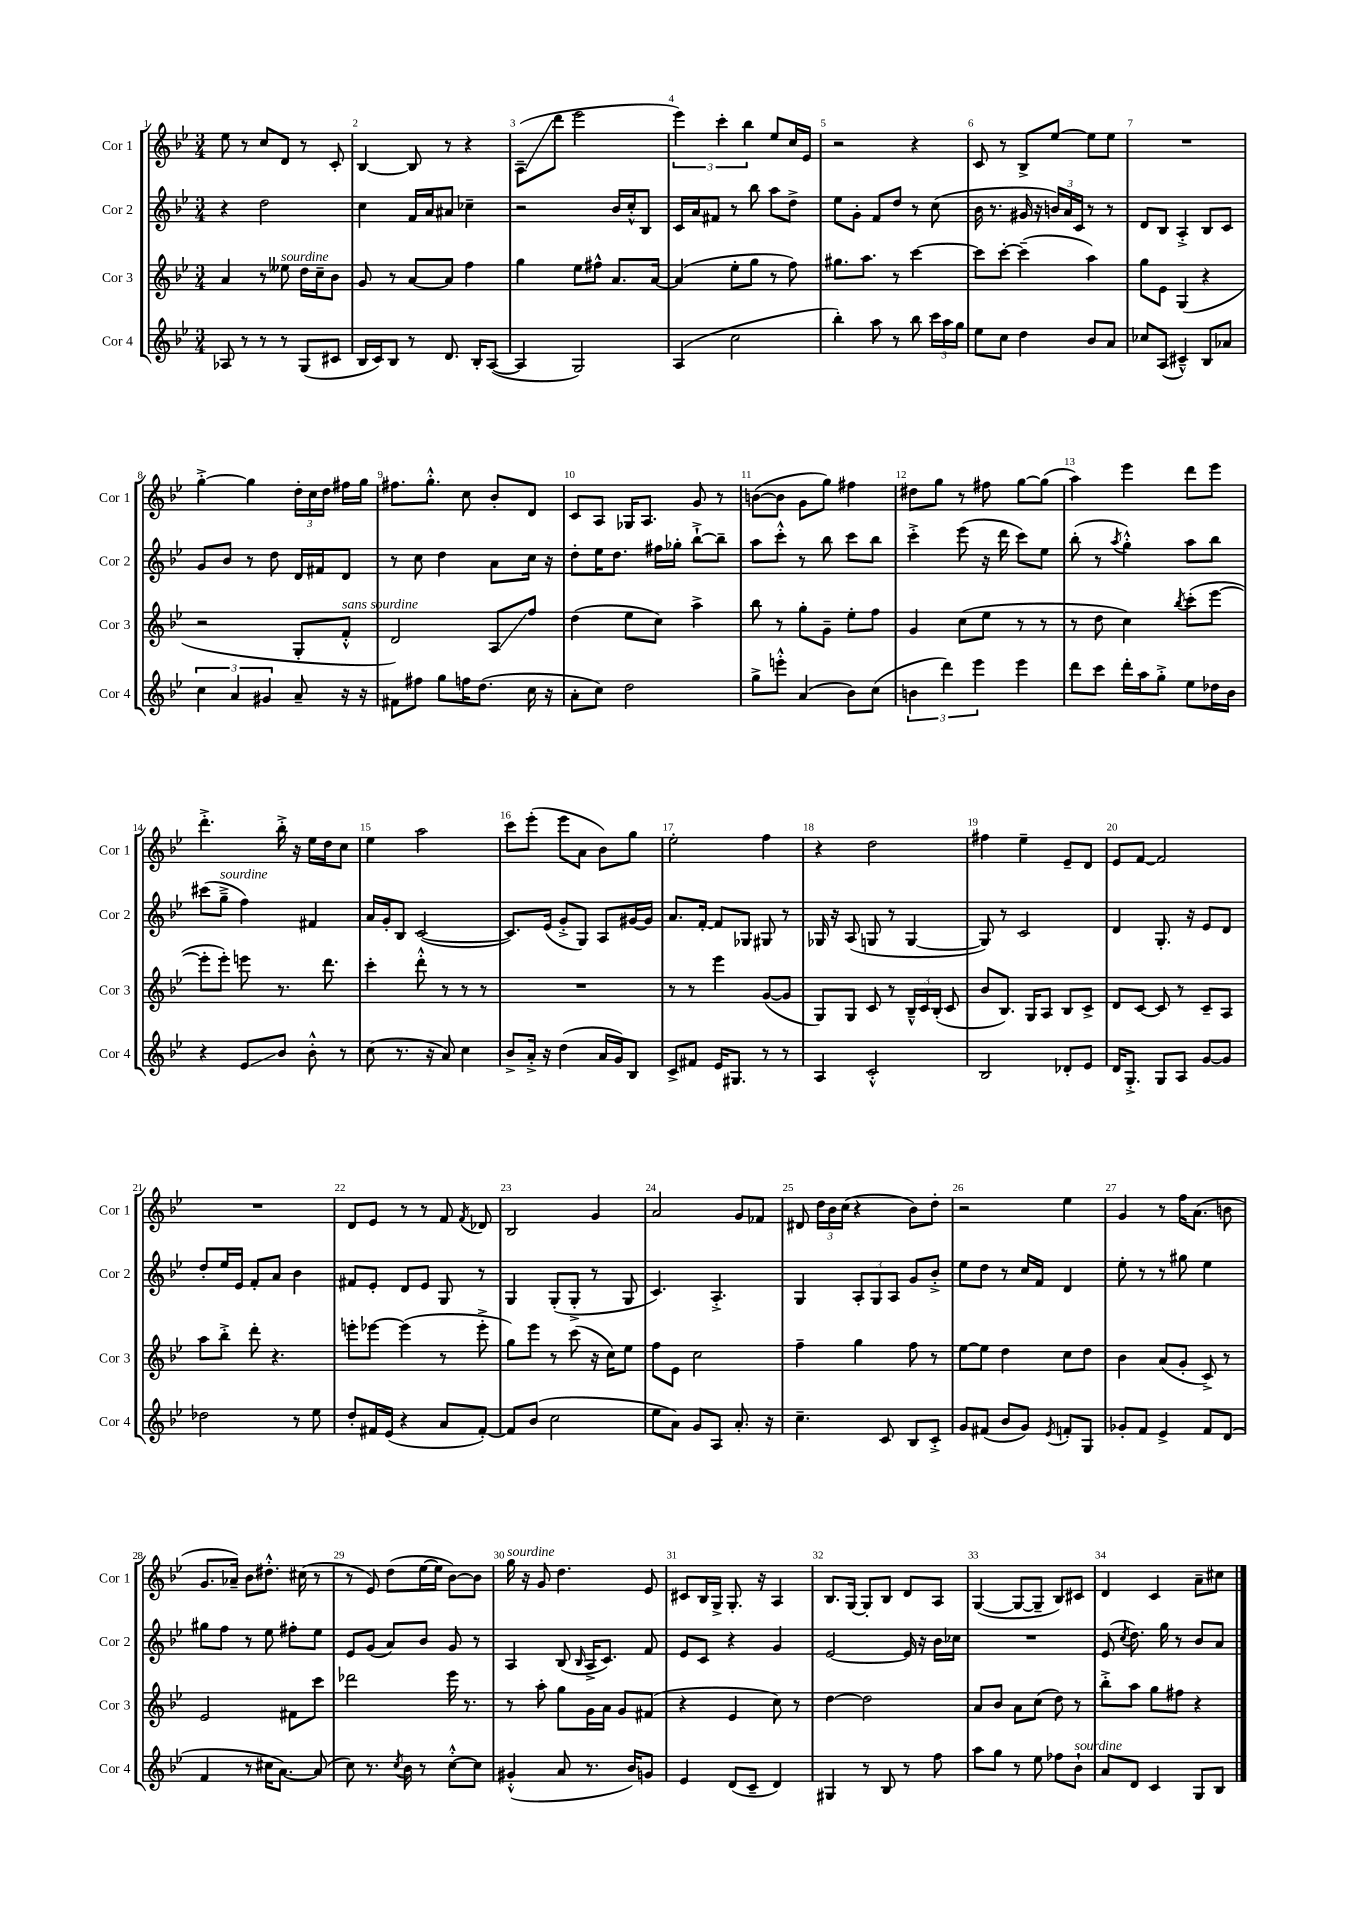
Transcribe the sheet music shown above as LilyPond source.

<<
\new StaffGroup <<
\new Staff = "s0" \with { instrumentName = "Cor 1" shortInstrumentName = "Cor 1" } {
    \clef treble \key bes \major \numericTimeSignature \time 3/4
    \autoBeamOff ees''8 r8 c''8[ d'8] r8 c'8-. |
    bes4~ bes8 r8 r4 |
    a8[--\glissando( d'''8] ees'''2 |
    \tuplet 3/2 { ees'''4) c'''4-. bes''4 } ees''8[ c''16 ees'16] |
    r2 r4 |
    c'8 r8 bes8[-> ees''8]~ ees''8[ ees''8] |
    R2. |
    g''4~-.-> g''4 \tuplet 3/2 { d''16[-. c''16 d''16] } fis''16[ g''16] |
    fis''8.[ g''8.]-.-^ c''8 bes'8[-. d'8] |
    c'8[ a8] ges16[ a8.] g'8 r8 |
    b'8[~( b'8] g'8[ g''8]) fis''4 |
    dis''8[ g''8] r8 fis''8 g''8[~ g''8]( |
    a''4) ees'''4 d'''8[ ees'''8] |
    d'''4.-.-> bes''16-.-> r16 ees''16[ d''16 c''8] |
    ees''4 a''2 |
    c'''8[ ees'''8]-.( ees'''8[ a'8] bes'8[) g''8] |
    ees''2-. f''4 |
    r4 d''2 |
    fis''4 ees''4-- ees'8[-- d'8] |
    ees'8[ f'8]~ f'2 |
    R2. |
    d'8[ ees'8] r8 r8 f'8 \acciaccatura { f'8 } des'8 |
    bes2 g'4 |
    a'2 g'8[ fes'8] |
    dis'8 \tuplet 3/2 { d''16[ bes'16 c''16]( } r4 bes'8[) d''8]-. |
    r2 ees''4 |
    g'4 r8 f''16[ a'8.]( b'8 |
    g'8.[ aes'16]--) bes'8[ dis''8.]-.-^ cis''16( r8 |
    r8 ees'8) d''8[( ees''16~ ees''16] bes'8[~) bes'8] |
    g''16^\markup { \italic "sourdine" } r16 g'8 d''4. ees'8 |
    cis'8[ bes16 g16]-> g8.-. r16 a4 |
    bes8.[ g16]~ g8[-. bes8] d'8[ a8] |
    g4~( g8[~ g8]-- bes8[) cis'8] |
    d'4 c'4 a'8[-- cis''8] \bar "|." |
}
\new Staff = "s1" \with { instrumentName = "Cor 2" shortInstrumentName = "Cor 2" } {
    \clef treble \key bes \major \numericTimeSignature \time 3/4
    \autoBeamOff r4 d''2 |
    c''4 f'16[ a'16 ais'8] ces''4-- |
    r2 bes'16[ c''16-.-^ bes8] |
    c'16[ a'16 fis'8] r8 bes''8 a''8[ d''8]-> |
    ees''8[ g'8]-. f'8[ d''8] r8 c''8( |
    bes'16 r8. gis'16 r16 \tuplet 3/2 { b'16[) a'16 c'16] } r8 r8 |
    d'8[ bes8] a4-.-> bes8[ c'8] |
    g'8[ bes'8] r8 d''8 d'16[ fis'16 d'8] |
    r8 c''8 d''4 a'8[ c''16] r16 |
    d''8[-. ees''16 d''8.] fis''16[ ges''16]-. bes''8[~-!-> bes''8]-- |
    a''8[ c'''8]-.-^ r8 bes''8 c'''8[ bes''8] |
    c'''4-.-> ees'''8( r16 d'''16 c'''8[) ees''8] |
    bes''8-.( r8 \acciaccatura { a''8 } g''4-.-^) a''8[ bes''8] |
    cis'''8[( g''8]--->^\markup { \italic "sourdine" } f''4) fis'4 |
    a'16[ g'16-. bes8] c'2~( |
    c'8.[) ees'16]( g'8[-.-> g8]) a8[ gis'16~ gis'16] |
    a'8.[ f'16]~-. f'8[ ges8] gis8 r8 |
    ges16 r16 a8( g8 r8 g4~ |
    g8) r8 c'2 |
    d'4 g8.-. r16 ees'8[ d'8] |
    d''8[-. ees''16 ees'16] f'8[-. a'8] bes'4 |
    fis'8[ ees'8]-. d'8[ ees'8] g8 r8 |
    g4 g8[-.( g8]-.-> r8 g8 |
    c'4.) a4.-.-> |
    g4 \tuplet 3/2 { a8[-. g8 a8] } g'8[ bes'8]-.-> |
    ees''8[ d''8] r8 c''16[ f'16] d'4 |
    ees''8-. r8 r8 gis''8 ees''4 |
    gis''8[ f''8] r8 ees''8 fis''8[-. ees''8] |
    ees'8[ g'8]( a'8[) bes'8] g'8 r8 |
    a4 bes8( \grace { bes16 } a16[-> c'8.]) f'8 |
    ees'8[ c'8] r4 g'4 |
    ees'2~ ees'16 r16 bes'16[ ces''16] |
    R2. |
    ees'8( \acciaccatura { c''8 } d''8.) g''16 r8 bes'8[ a'8] \bar "|." |
}
\new Staff = "s2" \with { instrumentName = "Cor 3" shortInstrumentName = "Cor 3" } {
    \clef treble \key bes \major \numericTimeSignature \time 3/4
    \autoBeamOff a'4 r8 eeses''8^\markup { \italic "sourdine" } d''16[ c''16-- bes'8] |
    g'8 r8 a'8[~ a'8] f''4 |
    g''4 ees''8[ fis''8]-^ a'8.[ a'16]~ |
    a'4( ees''8[-. g''8] r8 f''8) |
    gis''8.[ a''8.] r8 c'''4~ |
    c'''8[ c'''8]~-. c'''4--( a''4) |
    g''8[ ees'8] g4( r4 |
    r2 g8[-. f'8]-.-^^\markup { \italic "sans sourdine" } |
    d'2) a8[\glissando f''8] |
    d''4( ees''8[ c''8]) a''4-> |
    bes''8 r8 g''8[-. g'8]-- ees''8[-. f''8] |
    g'4 c''8[( ees''8] r8 r8 |
    r8 d''8 c''4) \acciaccatura { bes''8 } c'''8[-.( ees'''8]~ |
    ees'''8[-. ees'''8]-.) e'''8 r8. d'''8. |
    c'''4-. d'''8-.-^ r8 r8 r8 |
    R2. |
    r8 r8 ees'''4 g'8[~( g'8] |
    g8[) g8] c'8 r8 \tuplet 3/2 { bes16[---^ c'16 bes16]-.( } c'8 |
    bes'8[ bes8.]) g16[ a8] bes8[ c'8]-> |
    d'8[ c'8]~ c'8 r8 c'8[-- a8] |
    a''8[ bes''8]-.-> d'''8-. r4. |
    e'''8[-. ees'''8]~ ees'''4( r8 ees'''8-.-> |
    g''8[) ees'''8] r8 c'''8( r16 c''16[) ees''8] |
    f''8[ ees'8] c''2 |
    f''4-- g''4 f''8 r8 |
    ees''8[~ ees''8] d''4 c''8[ d''8] |
    bes'4 a'8[( g'8]-. c'8->) r8 |
    ees'2 fis'8[ c'''8] |
    des'''2 ees'''16 r8. |
    r8 a''8-. g''8[ g'16 a'16] g'8[ fis'8]( |
    r4 ees'4 c''8) r8 |
    d''4~ d''2 |
    a'8[ bes'8] a'8[ c''8]( d''8) r8 |
    bes''8[-.-> a''8] g''8[ fis''8] r4 \bar "|." |
}
\new Staff = "s3" \with { instrumentName = "Cor 4" shortInstrumentName = "Cor 4" } {
    \clef treble \key bes \major \numericTimeSignature \time 3/4
    \autoBeamOff aes8 r8 r8 r8 g8[( cis'8] |
    bes16[ c'16) bes8] r8 d'8. bes16[-. a8]~( |
    a4 g2) |
    a4( c''2 |
    bes''4-.) a''8 r8 bes''8 \tuplet 3/2 { c'''16[ a''16 g''16] } |
    ees''8[ c''8] d''4 bes'8[ a'8] |
    ces''8[ a8]( cis'4---^) bes8[ aes'8] |
    \tuplet 3/2 { c''4 a'4 gis'4 } a'8-- r16 r16 |
    fis'8[ fis''8] g''8[ f''16 d''8.]( c''16 r16 |
    a'8[-. c''8]) d''2 |
    g''8[-> e'''8]-.-^ a'4( bes'8[) c''8]( |
    \tuplet 3/2 { b'4 d'''4) ees'''4 } ees'''4 |
    d'''8[ c'''8] d'''16[-. a''16 g''8]-.-> ees''8[ des''16 bes'16] |
    r4 ees'8[\glissando bes'8] bes'8-.-^ r8 |
    c''8( r8. r16 a'8) c''4 |
    bes'8[-> a'16]-.-> r16 d''4( a'16[ g'16) bes8] |
    c'8[-> fis'8] ees'16[ gis8.] r8 r8 |
    a4 c'2-.-^ |
    bes2 des'8[-. ees'8] |
    d'16[ g8.]-.-> g8[ a8] g'8[~ g'8] |
    des''2 r8 ees''8 |
    d''8[-. fis'16 ees'16]( r4 a'8[ fis'8]~-.) |
    fis'8[ bes'8]( c''2 |
    ees''8[ a'8]) g'8[ a8] a'8.-. r16 |
    c''4.-- c'8 bes8[ c'8]-.-> |
    g'8[ fis'8]( bes'8[ g'8]) \acciaccatura { ees'8 } f'8[-. g8] |
    ges'8[-. f'8] ees'4-> f'8[ d'8]( |
    f'4 r8 cis''16[ a'8.]~) a'8( |
    c''8) r8. \acciaccatura { c''8 } bes'16 r8 c''8[~-.-^ c''8] |
    gis'4-.-^( a'8 r8. bes'16[) g'8] |
    ees'4 d'8[( c'8]-- d'4) |
    gis4 r8 bes8 r8 f''8 |
    a''8[ g''8] r8 ees''8 fes''8[ bes'8]-!^\markup { \italic "sourdine" } |
    a'8[ d'8] c'4 g8[ bes8] \bar "|." |
}
>>
>>
\layout { \context { \Score \override BarNumber.break-visibility = ##(#f #t #t) barNumberVisibility = #all-bar-numbers-visible } }
